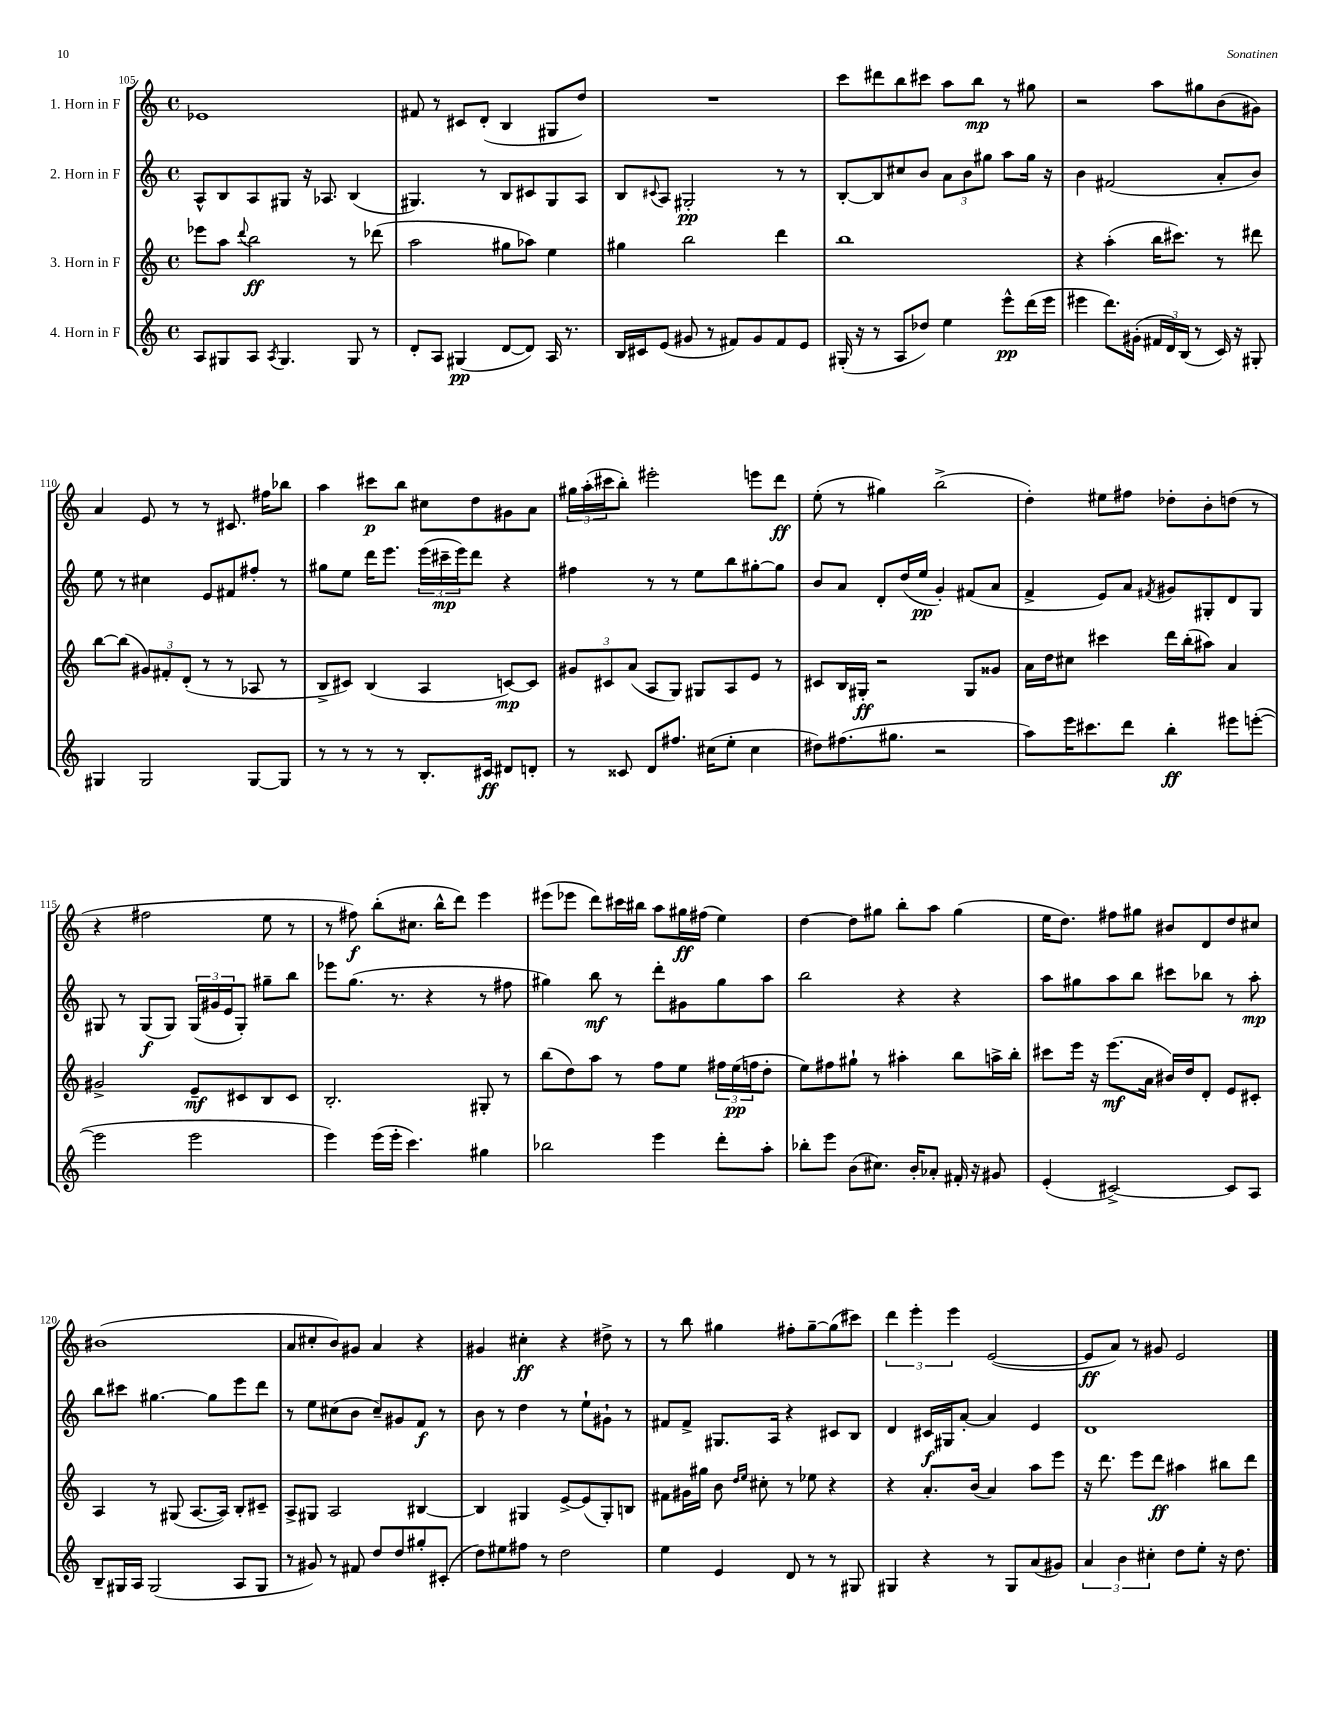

**kern	**dynam	**kern	**dynam	**kern	**dynam	**kern	**dynam
*part4	*part4	*part3	*part3	*part2	*part2	*part1	*part1
*staff4	*staff4	*staff3	*staff3	*staff2	*staff2	*staff1	*staff1
*I"4. Horn in F	*	*I"3. Horn in F	*	*I"2. Horn in F	*	*I"1. Horn in F	*
*clefG2	*	*clefG2	*	*clefG2	*	*clefG2	*
*k[]	*	*k[]	*	*k[]	*	*k[]	*
*M4/4	*	*M4/4	*	*M4/4	*	*M4/4	*
*met(c)	*	*met(c)	*	*met(c)	*	*met(c)	*
=105	=105	=105	=105	=105	=105	=105	=105
8A/L	.	8eee-X\L	.	8A^^/L	.	1e-X	.
8G#X/	.	8aa\J	.	8B/	.	.	.
.	.	8qqddd/	.	.	.	.	.
8A/J	.	2bb\	ff	8A/	.	.	.
8qA/	.	.	.	.	.	.	.
4.G#/	.	.	.	8G#X/J	.	.	.
.	.	.	.	16r	.	.	.
.	.	.	.	8.A-X/	.	.	.
8G#/	.	8r	.	(4B/	.	.	.
8r	.	(8ddd-X\	.	.	.	.	.
=106	=106	=106	=106	=106	=106	=106	=106
8d'/L	.	2aa\	.	4.G#X/)	.	8f#X/	.
8A/J	.	.	.	.	.	8r	.
(4G#X/	pp	.	.	.	.	8c#X/L	.
.	.	.	.	8r	.	(8d'/J	.
[8d/L	.	8gg#X\L	.	8B/L	.	4B/	.
8d/J])	.	8aa-X\J)	.	8c#X/	.	.	.
16A/	.	4ee\	.	8G#/	.	8G#X/L	.
8.r	.	.	.	.	.	.	.
.	.	.	.	8A/J	.	8dd/J)	.
=107	=107	=107	=107	=107	=107	=107	=107
16B/LL	.	4gg#X\	.	8B/L	.	1r	.
16c#X/J	.	.	.	.	.	.	.
.	.	.	.	8qqc#X/	.	.	.
(8e/J	.	.	.	8A/J	.	.	.
8g#X/	.	2bb\	.	2G#X'/	pp	.	.
8r	.	.	.	.	.	.	.
8f#X/L)	.	.	.	.	.	.	.
8g#/	.	.	.	.	.	.	.
8f#/	.	4ddd\	.	8r	.	.	.
8e/J	.	.	.	8r	.	.	.
=108	=108	=108	=108	=108	=108	=108	=108
(16G#X'/	.	1bb	.	[8B'/L	.	8ccc\L	.
16r	.	.	.	.	.	.	.
8r	.	.	.	8B/]	.	8ddd#X\	.
8A/L	.	.	.	8cc#X/	.	8bb\	.
8dd-X/J)	.	.	.	8b/J	.	8ccc#X\J	.
4ee\	.	.	.	12a\L	.	8aa\L	.
.	.	.	.	12b\	.	.	.
.	.	.	.	.	.	8bb\J	mp
.	.	.	.	12gg#X\J	.	.	.
8eee^^\L	pp	.	.	8aa\L	.	8r	.
(16ddd\L	.	.	.	16gg#\Jk	.	8gg#X\	.
16eee\JJ	.	.	.	16r	.	.	.
=109	=109	=109	=109	=109	=109	=109	=109
4eee#X\	.	4r	.	4b\	.	2r	.
8.ddd\L)	.	(4aa'\	.	(2f#X/	.	.	.
(16g#X'\Jk	.	.	.	.	.	.	.
24f#X/LL	.	16bb\KL	.	.	.	8aa\L	.
24d/)	.	.	.	.	.	.	.
.	.	8.ccc#X\J)	.	.	.	.	.
(24B/JJ	.	.	.	.	.	.	.
8r	.	.	.	.	.	8gg#X\	.
16c/)	.	8r	.	8a'/L	.	(8b\	.
16r	.	.	.	.	.	.	.
8G#X'/	.	8ddd#X\	.	8b/J)	.	8g#X\J)	.
!!LO:LB:g=z
=110	=110	=110	=110	=110	=110	=110	=110
4G#X/	.	[8bb\L	.	8ee\	.	4a/	.
.	.	(8bb\J]	.	8r	.	.	.
2G#/	.	12g#X/L)	.	4cc#X\	.	8e/	.
.	.	12f#X'/	.	.	.	.	.
.	.	.	.	.	.	8r	.
.	.	(12d'/J	.	.	.	.	.
.	.	8r	.	8e/L	.	8r	.
.	.	8r	.	8f#X/	.	8.c#X/	.
[8G#/L	.	8A-X/	.	8ff#X'/J	.	.	.
.	.	.	.	.	.	16ff#X\KL	.
8G#/J]	.	8r	.	8r	.	8bb-X\J	.
=111	=111	=111	=111	=111	=111	=111	=111
8r	.	8B^/L	.	8gg#X\L	.	4aa\	.
8r	.	8c#X/J)	.	8ee\J	.	.	.
8r	.	(4B/	.	16ddd\KL	.	8ccc#X\L	p
.	.	.	.	8.eee\J	.	.	.
8r	.	.	.	.	.	8bb\J	.
8.B'/L	.	4A/	.	(24eee\LL	.	8cc#X\L	.
.	.	.	.	24ccc#X~\	mp	.	.
.	.	.	.	24eee\J)	.	.	.
.	.	.	.	8ddd\J	.	8dd\	.
16c#X/Jk	ff	.	.	.	.	.	.
8d#X/L	.	[8cn/L)	mp	4r	.	8g#X\	.
8dn'/J	.	8c/J]	.	.	.	8a\J	.
=112	=112	=112	=112	=112	=112	=112	=112
8r	.	12g#X/L	.	4ff#X\	.	24gg#X\LL	.
.	.	.	.	.	.	(24aa'\	.
.	.	12c#X/	.	.	.	24ccc#X\J	.
8c##X/	.	.	.	.	.	8bb'\J)	.
.	.	(12a/J	.	.	.	.	.
8d/L	.	8A/L	.	8r	.	2eee#X'\	.
8.ff#X/J	.	8G/J)	.	8r	.	.	.
.	.	8G#X/L	.	8ee\L	.	.	.
(16cc#X\KL	.	.	.	.	.	.	.
8ee'\J	.	8A/	.	8bb\	.	.	.
4cc#\	.	8e/J	.	[8gg#X'\	.	8eeen\L	.
.	.	8r	.	8gg#\J]	.	8ddd\J	ff
=113	=113	=113	=113	=113	=113	=113	=113
8dd#X\L)	.	8c#X/L	.	8b/L	.	(8ee'\	.
(8.ff#X\	.	16B/L	.	8a/J	.	8r	.
.	.	16G#X'/JJ	ff	.	.	.	.
.	.	2r	.	8d'/L	.	4gg#X\)	.
8.gg#X\J	.	.	.	.	.	.	.
.	.	.	.	(16dd/L	.	.	.
.	.	.	.	16ee/JJ	pp	.	.
2r	.	.	.	4g'/)	.	(2bb^\	.
.	.	8G#/L	.	(8f#X/L	.	.	.
.	.	8g##X/J	.	8a/J	.	.	.
=114	=114	=114	=114	=114	=114	=114	=114
8aa\L)	.	16a\LL	.	4f^/	.	4dd'\)	.
.	.	16dd\J	.	.	.	.	.
16eee\K	.	8cc#X\J	.	.	.	.	.
8.ccc#X\	.	.	.	.	.	.	.
.	.	4ccc#X\	.	8e/L)	.	8ee#X\L	.
8ddd\J	.	.	.	8a/J	.	8ff#X\J	.
.	.	.	.	8qf#X/	.	.	.
4bb'\	ff	16ddd\LL	.	8g#X/L	.	8dd-X'\L	.
.	.	(16bb'\J	.	.	.	.	.
.	.	8aa#X\J)	.	8G#X'/	.	8b'\	.
8eee#X\L	.	4a/	.	8d/	.	(8ddn\J	.
([8eeen'\J	.	.	.	8G#/J	.	8r	.
!!LO:LB:g=z
=115	=115	=115	=115	=115	=115	=115	=115
2eee\]	.	2g#X^/	.	8G#X/	.	4r	.
.	.	.	.	8r	.	.	.
.	.	.	.	(8G#/L	f	2ff#X\	.
.	.	.	.	8G#/J)	.	.	.
2eee\	.	8e~/L	mf	(24G#/LL	.	.	.
.	.	.	.	24g#X/	.	.	.
.	.	.	.	24e/J	.	.	.
.	.	8c#X/	.	8G#'/J)	.	.	.
.	.	8B/	.	8gg#X~\L	.	8ee\	.
.	.	8c#/J	.	8bb\J	.	8r	.
=116	=116	=116	=116	=116	=116	=116	=116
4eee\)	.	2.B'/	.	8eee-X\L	.	8r	.
.	.	.	.	(8.gg\J	.	8ff#X\)	f
(16eee\LL	.	.	.	.	.	(8bb'\L	.
16eee'\JJ	.	.	.	8.r	.	.	.
4.ccc\)	.	.	.	.	.	8.cc#X\J	.
.	.	.	.	4r	.	.	.
.	.	.	.	.	.	16bb^^\KL	.
.	.	.	.	.	.	8ddd\J)	.
4gg#X\	.	8G#X'/	.	8r	.	4eee\	.
.	.	8r	.	8ff#X\	.	.	.
=117	=117	=117	=117	=117	=117	=117	=117
2bb-X\	.	(8bb\L	.	4gg#X\)	.	(8eee#X\L	.
.	.	8dd\)	.	.	.	8eee-X\J	.
.	.	8aa\J	.	8bb\	mf	8ddd\L)	.
.	.	8r	.	8r	.	16ccc#X\L	.
.	.	.	.	.	.	16bb#X\JJ	.
4eee\	.	8ff\L	.	8ddd'\L	.	8aa\L	.
.	.	8ee\J	.	8g#X\	.	16gg#X\L	ff
.	.	.	.	.	.	(16ff#X\JJ	.
8ddd'\L	.	24ff#X\LL	.	8gg#\	.	4ee\)	.
.	.	(24ee\	pp	.	.	.	.
.	.	24ffn\J	.	.	.	.	.
8aa'\J	.	8dd'\J	.	8aa\J	.	.	.
=118	=118	=118	=118	=118	=118	=118	=118
8bb-X'\L	.	8ee\L)	.	2bb\	.	[4dd\	.
8eee\J	.	8ff#X\	.	.	.	.	.
(8b\L	.	8gg#X`\J	.	.	.	8dd\L]	.
8.cc#X\J)	.	8r	.	.	.	8gg#X\J	.
.	.	4aa#X'\	.	4r	.	8bb'\L	.
16b'/KL	.	.	.	.	.	.	.
8a-X'/J	.	.	.	.	.	8aa\J	.
16f#X'/	.	8bb\L	.	4r	.	(4gg#\	.
16r	.	.	.	.	.	.	.
8g#X/	.	16aan^\L	.	.	.	.	.
.	.	16bb'\JJ	.	.	.	.	.
=119	=119	=119	=119	=119	=119	=119	=119
(4e'/	.	8ccc#X\L	.	8aa\L	.	16ee\KL	.
.	.	.	.	.	.	8.dd\J)	.
.	.	16eee\Jk	.	8gg#X\	.	.	.
.	.	16r	.	.	.	.	.
[2c#X^/)	.	(8.eee\L	mf	8aa\	.	8ff#X\L	.
.	.	.	.	8bb\J	.	8gg#X\J	.
.	.	16a\Jk	.	.	.	.	.
.	.	16b#X/LL)	.	8ccc#X\L	.	8b#X/L	.
.	.	16dd/J	.	.	.	.	.
.	.	8d'/J	.	8bb-X\J	.	8d/	.
8c#/L]	.	8e/L	.	8r	.	8dd/	.
8A/J	.	8c#X'/J	.	8aa'\	mp	8cc#X/J	.
!!LO:LB:g=z
=120	=120	=120	=120	=120	=120	=120	=120
8B~/L	.	4A/	.	8bb\L	.	(1b#X	.
16G#X/L	.	.	.	8ccc#X\J	.	.	.
16A/JJ	.	.	.	.	.	.	.
(2G#/	.	8r	.	[4.gg#X\	.	.	.
.	.	(8G#X/	.	.	.	.	.
.	.	[8.A/L	.	.	.	.	.
.	.	.	.	8gg#\L]	.	.	.
.	.	16A/Jk])	.	.	.	.	.
8A/L	.	8B'/L	.	8eee\	.	.	.
8G#/J	.	8c#X~/J	.	8ddd\J	.	.	.
=121	=121	=121	=121	=121	=121	=121	=121
8r	.	8A^/L	.	8r	.	8a/L	.
8g#X/)	.	8G#X/J	.	8ee\L	.	8cc#X'/	.
8r	.	2A/	.	(8cc#X\	.	8b/)	.
8f#X/	.	.	.	8b\J	.	8g#X/J	.
8dd/L	.	.	.	8cc#~/L)	.	4a/	.
8dd/	.	.	.	8g#X/	.	.	.
8gg#X'/	.	[4B#X/	.	8f/J	f	4r	.
(8c#X'/J	.	.	.	8r	.	.	.
=122	=122	=122	=122	=122	=122	=122	=122
8dd\L)	.	4B#/]	.	8b\	.	4g#X/	.
8ee#X\	.	.	.	8r	.	.	.
8ff#X\J	.	4G#X/	.	4dd\	.	4cc#X'\	ff
8r	.	.	.	.	.	.	.
2dd\	.	[8e^/L	.	8r	.	4r	.
.	.	(8e/]	.	8ee`\L	.	.	.
.	.	8G#'/)	.	8g#X`\J	.	8dd#X^\	.
.	.	8Bn/J	.	8r	.	8r	.
=123	=123	=123	=123	=123	=123	=123	=123
4ee\	.	8f#X\L	.	8f#X/L	.	8r	.
.	.	16g#X\L	.	8f#^/J	.	8bb\	.
.	.	16gg#X\JJ	.	.	.	.	.
4e/	.	8b\	.	8.G#X/L	.	4gg#X\	.
.	.	16qqdd/LL	.	.	.	.	.
.	.	16qqee/JJ	.	.	.	.	.
.	.	8cc#X'\	.	.	.	.	.
.	.	.	.	16A/Jk	.	.	.
8d/	.	8r	.	4r	.	8ff#X'\L	.
8r	.	8ee-X\	.	.	.	[8gg#~\	.
8r	.	4r	.	8c#X/L	.	(8gg#\]	.
8G#X/	.	.	.	8B/J	.	8ccc#X\J)	.
=124	=124	=124	=124	=124	=124	=124	=124
4G#X/	.	4r	.	4d/	.	6ddd\	.
.	.	.	.	.	.	6eee'\	.
4r	.	8.a'/L	.	16c#X/LL	f	.	.
.	.	.	.	16G#X/J	.	.	.
.	.	.	.	.	.	6eee\	.
.	.	.	.	[8a'/J	.	.	.
.	.	(16b/Jk	.	.	.	.	.
8r	.	4a/)	.	4a/]	.	([2e/	.
8G#/L	.	.	.	.	.	.	.
(8a/	.	8aa\L	.	4e/	.	.	.
8g#X/J)	.	8eee\J	.	.	.	.	.
=125	=125	=125	=125	=125	=125	=125	=125
6a/	.	16r	.	1d	.	8e/L]	ff
.	.	8.ddd\	.	.	.	.	.
.	.	.	.	.	.	8a/J)	.
6b\	.	.	.	.	.	.	.
.	.	8eee\L	.	.	.	8r	.
6cc#X'\	.	.	.	.	.	.	.
.	.	8ddd\J	ff	.	.	8g#X/	.
8dd\L	.	4aa#X\	.	.	.	2e/	.
8ee'\J	.	.	.	.	.	.	.
16r	.	8bb#X\L	.	.	.	.	.
8.dd\	.	.	.	.	.	.	.
.	.	8ddd\J	.	.	.	.	.
==	==	==	==	==	==	==	==
*-	*-	*-	*-	*-	*-	*-	*-
